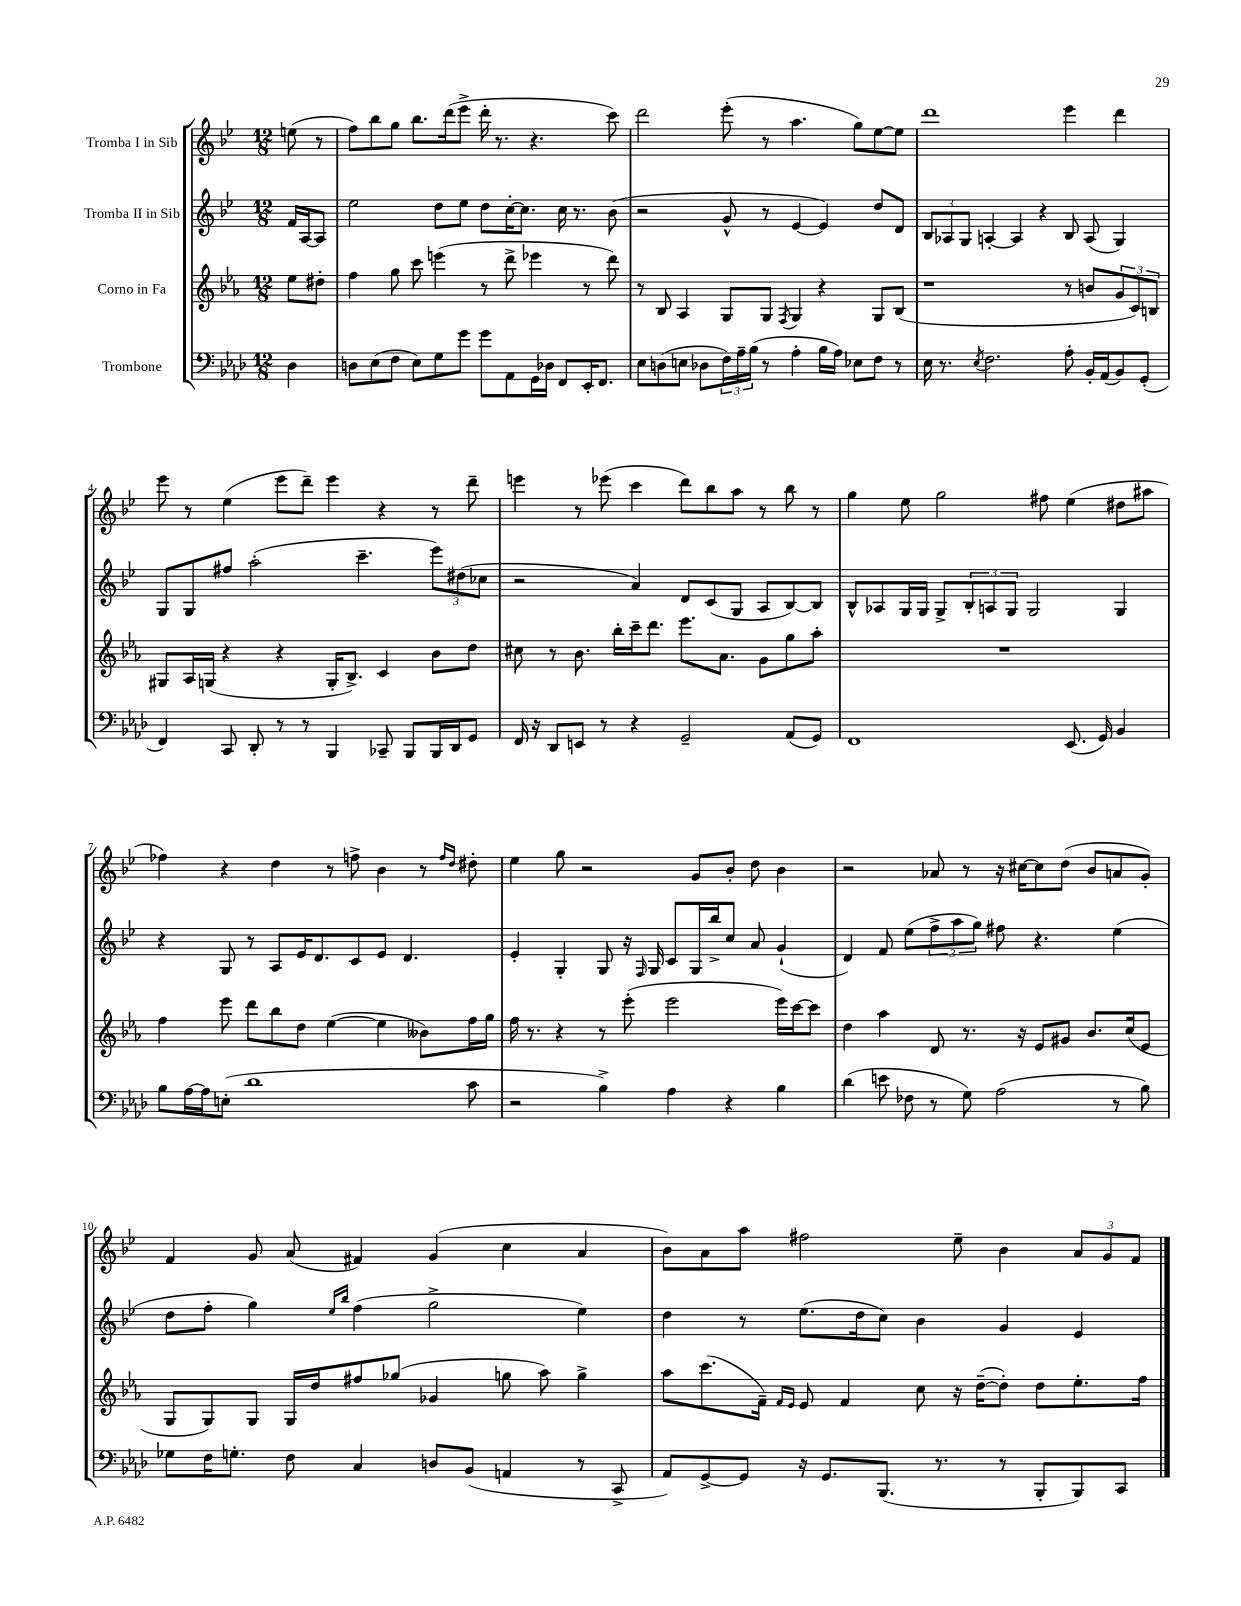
<<
\new StaffGroup <<
\new Staff = "s0" \with { instrumentName = "Tromba I in Sib" } {
    \clef treble \key bes \major \numericTimeSignature \time 12/8 \partial 4
    e''8( r8 |
    f''8) bes''8 g''8 bes''8. d'''16( ees'''8-> d'''16-. r8. r4. c'''8) |
    d'''2 ees'''8-.( r8 a''4. g''8) ees''8~ ees''8 |
    d'''1 ees'''4 d'''4 |
    ees'''8 r8 ees''4( ees'''8 d'''8--) ees'''4 r4 r8 d'''8-- |
    e'''4 r8 ees'''8( c'''4 d'''8) bes''8 a''8 r8 bes''8 r8 |
    g''4 ees''8 g''2 fis''8 ees''4( dis''8 ais''8 |
    fes''4) r4 d''4 r8 f''8-> bes'4 r8 \grace { f''16 d''16 } dis''8-. |
    ees''4 g''8 r2 g'8 bes'8-. d''8 bes'4 |
    r2 aes'8 r8 r16 cis''16~ cis''8 d''8( bes'8 a'8 g'8-.) |
    f'4 g'8 a'8( fis'4) g'4( c''4 a'4 |
    bes'8) a'8 a''8 fis''2 ees''8-- bes'4 \tuplet 3/2 { a'8 g'8 f'8 } \bar "|." |
}
\new Staff = "s1" \with { instrumentName = "Tromba II in Sib" } {
    \clef treble \key bes \major \numericTimeSignature \time 12/8 \partial 4
    f'16 a16~ a8 |
    ees''2 d''8 ees''8 d''8 c''16~-. c''8. c''16 r8. bes'8( |
    r2 g'8-^ r8 ees'4~ ees'4) d''8 d'8 |
    \tuplet 3/2 { bes8 aes8 g8 } a4~-. a4 r4 bes8 a8( g4) |
    g8 g8 fis''8 a''2-.( c'''4.-- \tuplet 3/2 { ees'''8) dis''8( ces''8 } |
    r2 a'4) d'8 c'8( g8 a8 bes8~) bes8 |
    bes8-^ aes8 g16 g16 g8-> \tuplet 3/2 { bes8-. a8 g8 } g2 g4 |
    r4 g8 r8 a8 ees'16 d'8. c'8 ees'8 d'4. |
    ees'4-. g4-. g8 r16 \grace { f16 } g16 c'8 g16 bes''16-> c''8 a'8 g'4-!( |
    d'4) f'8 ees''8( \tuplet 3/2 { f''8-> a''8 g''8) } fis''8 r4. ees''4( |
    d''8 f''8-. g''4) \grace { ees''16 bes''16 } f''4( g''2-> ees''4) |
    d''4 r8 ees''8.( d''16 c''8) bes'4 g'4 ees'4 \bar "|." |
}
\new Staff = "s2" \with { instrumentName = "Corno in Fa" } {
    \clef treble \key ees \major \numericTimeSignature \time 12/8 \partial 4
    ees''8 dis''8-. |
    f''4 g''8 c'''8 e'''4( r8 d'''8-> ees'''4 r8 d'''8) |
    r8 bes8 aes4 g8 g8 \acciaccatura { f8 } g4 r4 g8 bes8( |
    r1 r8 b'8 \tuplet 3/2 { g'8 c'8) b8 } |
    gis8 aes16 g16( r4 r4 g16-. bes8.->) c'4 bes'8 d''8 |
    cis''8 r8 bes'8. bes''16-. c'''16-- d'''8. ees'''8. aes'8. g'8 g''8 aes''8-. |
    R1. |
    f''4 ees'''8 d'''8 bes''8 d''8 ees''4~( ees''4 beses'8) f''16 g''16 |
    f''16 r8. r4 r8 ees'''8-.( ees'''2 ees'''16) c'''16~ c'''8 |
    d''4 aes''4 d'8 r8. r16 ees'8 gis'8 bes'8. c''16( ees'8 |
    g8 g8) g8 g16 d''16 fis''8 ges''8( ges'4 g''8 aes''8) g''4-> |
    aes''8 c'''8.( f'16--) \grace { f'16 ees'16 } ees'8 f'4 c''8 r16 d''16~--( d''8-.) d''8 ees''8.-. f''16 \bar "|." |
}
\new Staff = "s3" \with { instrumentName = "Trombone" } {
    \clef bass \key aes \major \numericTimeSignature \time 12/8 \partial 4
    des4 |
    d8 ees8( f8 ees8) g8 g'8 g'8 aes,8 g,16 des16 f,8 ees,16-. f,8. |
    ees8 d8( e8 des8 \tuplet 3/2 { f16) aes16-- bes16( } r8 aes4-. bes16 aes16) ees8 f8 r8 |
    ees16 r8. \acciaccatura { ees8 } f2. aes8-. bes,16-. aes,16( bes,8) g,8-.( |
    f,4) c,8 des,8-. r8 r8 bes,,4 ces,8-- bes,,8 bes,,16 des,16 g,8 |
    f,16 r16 des,8 e,8 r8 r4 g,2-- aes,8( g,8) |
    f,1 ees,8.( g,16) bes,4 |
    bes8 aes16~ aes16 e8-.( des'1 c'8 |
    r2 bes4->) aes4 r4 bes4 |
    des'4( e'8 fes8 r8 g8) aes2( r8 bes8) |
    ges8 f16 g8.-. f8 c4 d8 bes,8( a,4 r8 c,8-> |
    aes,8) g,8~-> g,8 r16 g,8. bes,,8.( r8. r8 bes,,8-. bes,,8) c,8 \bar "|." |
}
>>
>>
